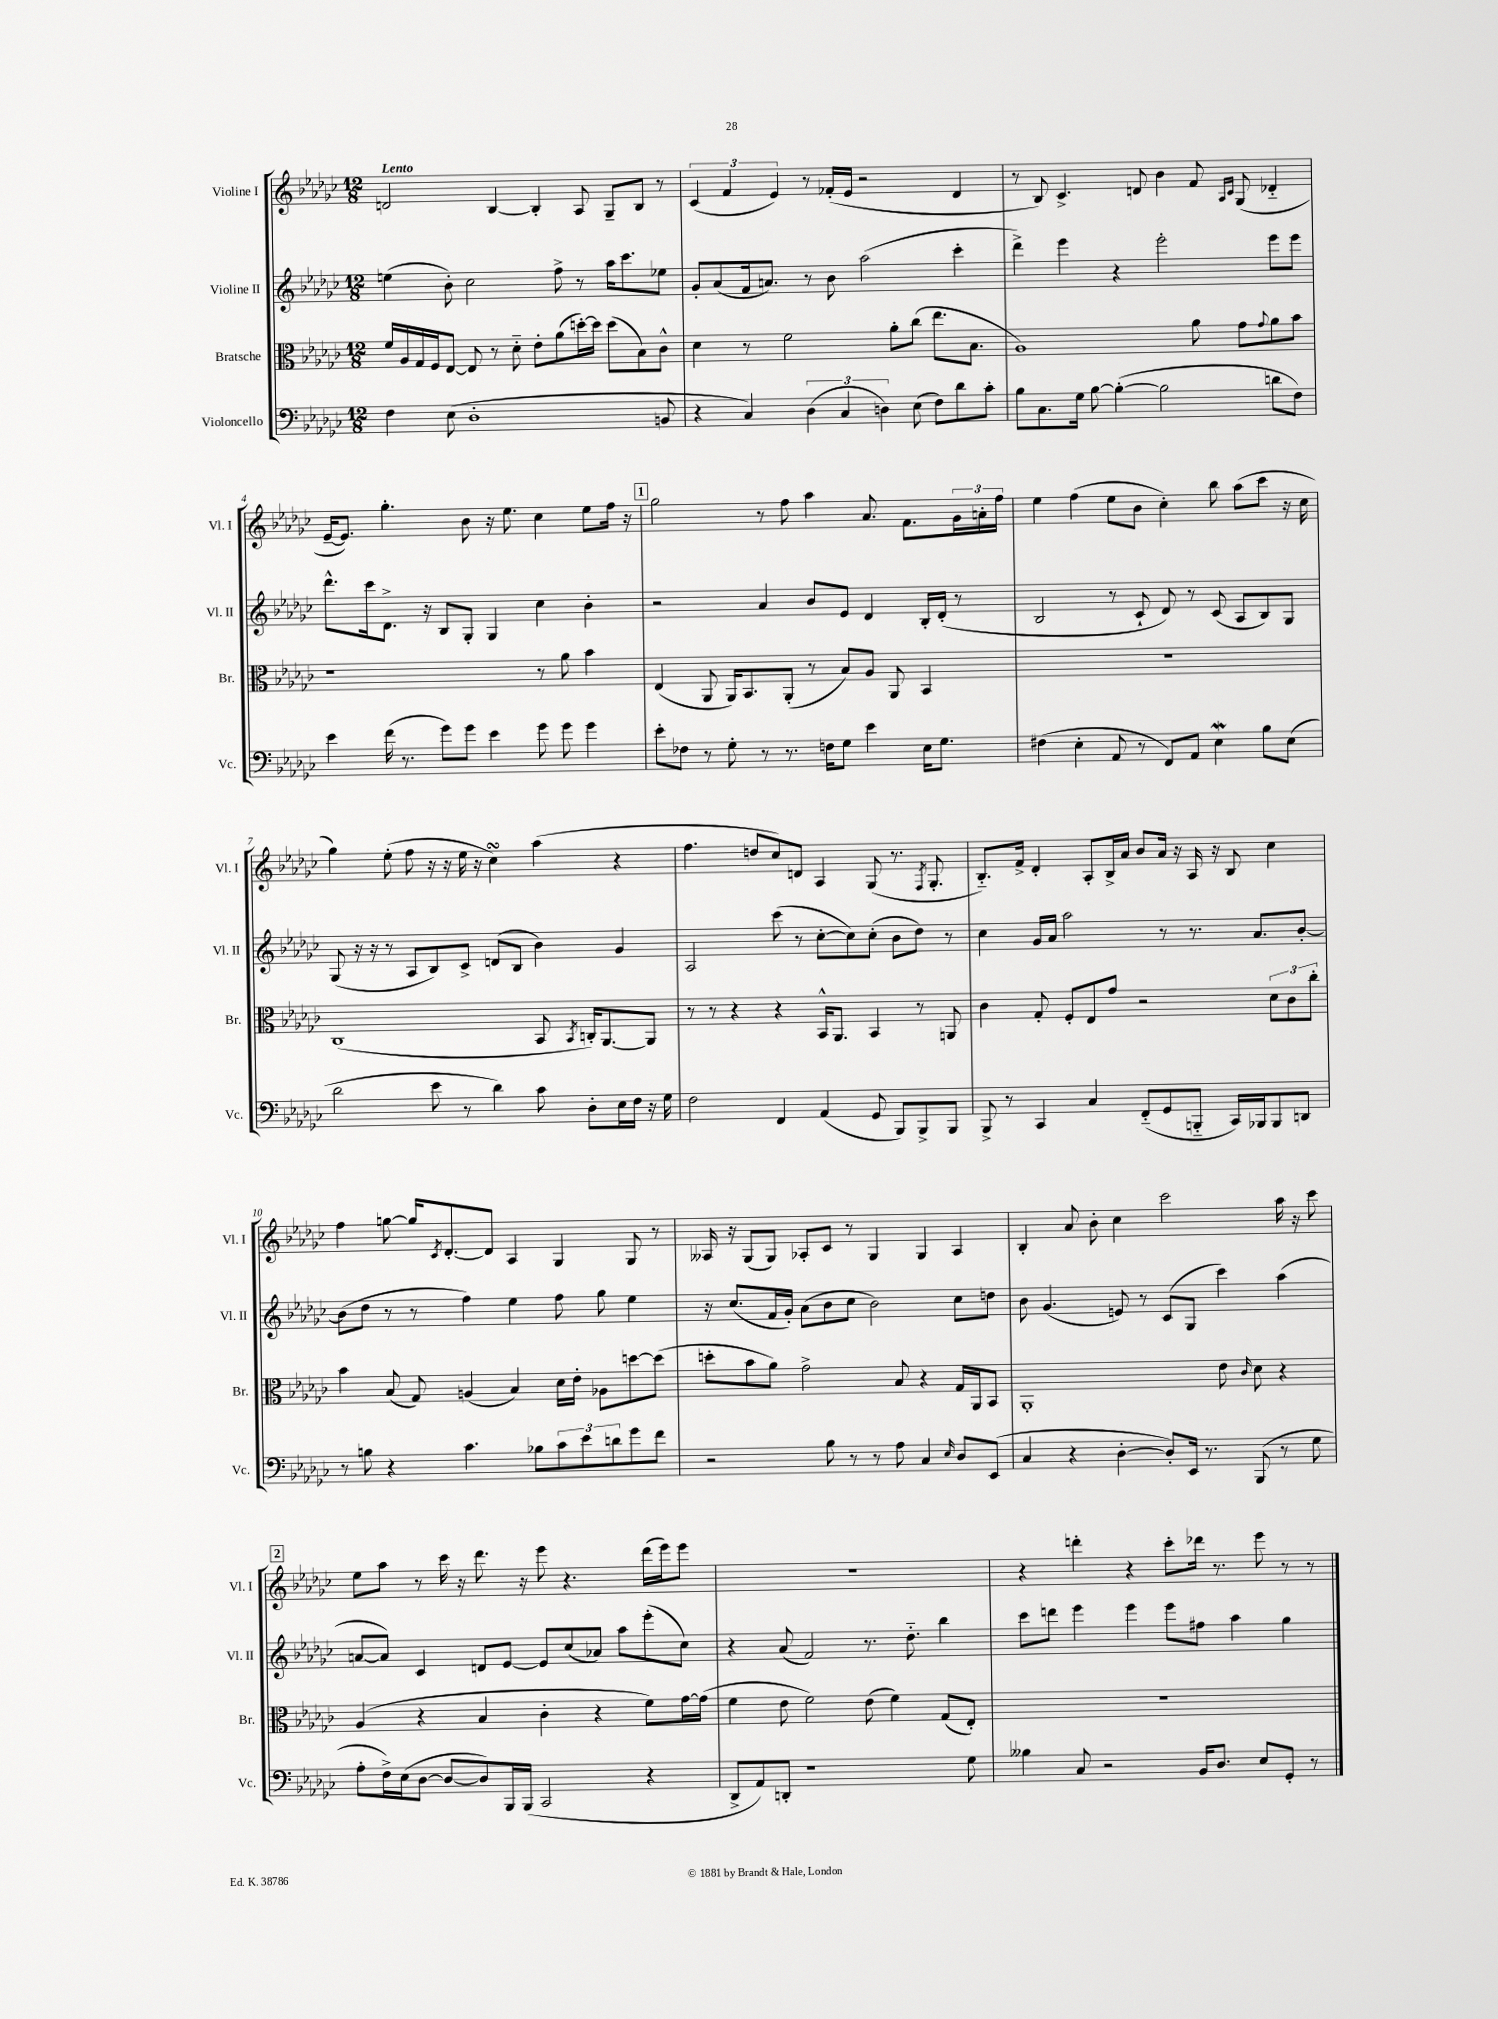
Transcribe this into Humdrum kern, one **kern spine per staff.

**kern	**kern	**kern	**kern
*staff4	*staff3	*staff2	*staff1
*clefF4	*clefC3	*clefG2	*clefG2
*k[b-e-a-d-g-c-]	*k[b-e-a-d-g-c-]	*k[b-e-a-d-g-c-]	*k[b-e-a-d-g-c-]
*M12/8	*M12/8	*M12/8	*M12/8
4F\	16f/LL	(4ee\	2d/
.	16A-/	.	.
.	16G-/	.	.
.	16F/J	.	.
(8E-\	[8E-/J	8b-'\)	.
1D-'	8E-/]	2cc-\	.
.	8r	.	[4B-/
.	8d-'~\	.	.
.	8e-'\L	.	4B-'/]
.	(8a-\	8ff^\	.
.	[16dd'\L)	8r	8A-/
.	16dd\]JJ	.	.
.	(8dd\L	16aa-\LK	8G-~/L
.	.	8.ccc-\	.
.	8B-\)	.	8B-/J
8BB/	8c-^^\J	8ee-\J	8r
=	=	=	=
4r	4d-\	8g-'/L	(6c-/
.	.	(8a-/	.
.	.	.	6f/
4C-/)	8r	16f/k	.
.	.	8.a/J)	.
.	.	.	6e-/)
.	2f\	.	.
(6D-\	.	8r	8r
.	.	8b-\	(16f-'/LL
6C-/	.	.	.
.	.	.	16e-/JJ
.	.	(2aa-\	2r
6D\)	.	.	.
.	8a-'\L	.	.
(8E-\	(8cc-\J	.	.
8F\L)	8.ee-\L	.	.
8d-\	.	4ccc-'\	4d-/
.	8.B-\J	.	.
8c-'\J	.	.	.
=	=	=	=
8B-\L	1A-)	4ddd-^\)	8r
8.C-\	.	.	8B-/)
.	.	4eee-\	4.c-^/
16G-\Jk	.	.	.
[8B-\	.	.	.
(4B-'\_	.	4r	.
.	.	.	8d/
2B-\]	.	2eee-'\	4b-\
.	8a-\	.	8f/
.	.	.	16qqA-/LL
.	.	.	16qqc-/JJ
.	8g-\L	.	(8G-/
.	8qqg-/	.	.
8d\L	8a-\	8eee-\L	4d-'~/
8F\J)	8b-\J	8eee-\J	.
=	=	=	=
4e-\	1r	8.ddd-^^\L	[16e-~/LK
.	.	.	8.e-/]J)
.	.	16ccc-\k	.
(16f\	.	8.d-^\J	4.gg-'\
8.r	.	.	.
.	.	16r	.
8g-\L)	.	8B-/L	.
8g-\J	.	8G-'/J	8b-\
4e-\	.	4G-/	16r
.	.	.	8.ee-\
8g-\	8r	4cc-\	4cc-\
8g-\	8a-\	.	.
4g-\	4b-\	4b-'\	8ee-\L
.	.	.	16ff\Jk
.	.	.	16r
=	=	=	=
8e-'\L	(4E-/	2r	2gg-\
8F-\J	.	.	.
8r	8AA-/	.	.
8G-'\	16AA-/LK)	.	.
.	8.BB-/	.	.
8r	.	4a-/	8r
8.r	(8AA-'/J	.	8ff\
.	8r	8b-/L	4aa-\
16F\LK	.	.	.
8G-\J	8B-/L)	8e-/J	.
4e-\	8A-/J	4d-/	8.a-/
.	8AA-/	.	.
.	.	.	8.f\L
16E-\LK	4BB-/	16B-'/LL	.
8.G-\J	.	(16d-'/JJ	.
.	.	8r	24g-\L
.	.	.	24a'\
.	.	.	24ff\JJ
=	=	=	=
(4F#\	1.r	2B-/	4ee-\
4E-'\	.	.	(4ff\
8AA-/	.	8r	8ee-\L
8r	.	8c-`/	8b-\J
8FF/L)	.	8d-/)	4cc-'\)
8AA-/J	.	8r	.
4E-\	.	(8c-/	8bb-\
.	.	8A-/L	(8aa-\L
8B-\L	.	8B-/)	8ccc-\J
(8E-\J	.	8G-/J	16r
.	.	.	16cc-\
=	=	=	=
2d-\	(1C-	(8G-/	4gg-\)
.	.	16r	.
.	.	16r	.
.	.	8r	(8ee-'\
.	.	8A-/L	8ff\
8e-\	.	8B-/)	16r
.	.	.	16r
8r	.	8c-^/J	16ee-\
.	.	.	16r
4d-\)	.	(8d/L	4cc-\)
.	.	8B-/J	.
8c-\	8BB-/	4b-\)	(4aa-\
.	8qBB-/	.	.
8D-'\L	16C'/LK)	.	.
.	[8.AA-/	.	.
16E-\L	.	4g-/	4r
16F\JJ	.	.	.
16r	8AA-/]J	.	.
16G-\	.	.	.
=	=	=	=
2F\	8r	2A-/	4.ff\
.	8r	.	.
.	4r	.	.
.	.	.	8dd/L
4FF/	4r	(8ccc-\	8cc-/)
.	.	8r	8d/J
(4AA-/	16BB-^^/LK	[8cc-'\L	4A-/
.	8.AA-/J	.	.
.	.	8cc-\])	.
8GG-/	4BB-/	(8cc-'\J	(8G-/
8BBB-/L)	.	8b-\L	8.r
8BBB-^/	8r	8dd-\J)	.
.	.	.	8qF/
.	.	.	8.G-'/
8BBB-/J	8AA/	8r	.
=	=	=	=
8BBB-^/	4c-\	4cc-\	8.B-'~/L)
8r	.	.	.
.	.	.	16f^/Jk
4CC-/	8G-'/	16g-/LL	4d-'/
.	.	16a-/JJ	.
.	8F'/L	2aa-\	.
4C-/	8E-/	.	8A-'/L
.	8g-/J	.	16B-^/L
.	.	.	16a-/JJ
(8FF'~/L	2r	.	8b-/L
8GG-/	.	8r	16a-/Jk
.	.	.	16r
8BBB'~/J	.	8.r	16A-/
.	.	.	16r
16CC-/LL)	.	.	8B-/
16BBB-/J	.	8.a-/L	.
8BBB-/	12d-\L	.	4cc-\
.	12c-\	.	.
8DD/J	.	[8b-'/J	.
.	12cc-'\J	.	.
=	=	=	=
8r	4b-\	(8b-\]L	4ff\
8B\	.	8dd-\J	.
4r	(8B-/	8r	[8gg\
.	8G-/)	8r	16gg/]LK
.	.	.	8qc-/
.	.	.	[8.d-'/
4.c-\	(4A/	4ff\)	.
.	.	.	8d-/]J
.	4B-/)	4ee-\	4A-/
8B-\L	.	.	.
12c-\	16d-\LL	8ff\	4G-/
.	16e-'\JJ	.	.
12e-\	.	.	.
.	8A-\L	8gg-\	.
12d\	.	.	.
8g-\	[8dd\	4ee-\	8G-/
8f\J	(8dd\]J	.	8r
=	=	=	=
2r	8dd'\L	16r	16A--/
.	.	(8.cc-/L	16r
.	8b-\	.	(8G-/L
.	8a-\J)	16f/L	8G-/J)
.	.	16g-'/JJ)	.
.	2g-^\	(8a-\L	8A-'/L
8B-\	.	8b-\	8c-/J
8r	.	8cc-\J	8r
8r	.	2b-\)	4G-/
8A-\	8B-/	.	.
4C-/	4r	.	4G-/
16qqE-/	.	.	.
8D-/L	16G-/LL	8cc-\L	4A-/
.	16AA-/J	.	.
(8EE-/J	8BB-/J	8dd\J	.
=	=	=	=
4C-/	1AA-'	8b-\	4B-'/
.	.	(4.g-/	.
4r	.	.	8a-/
.	.	.	8b-'\
[4D-'\	.	8e/)	4cc-\
.	.	8r	.
8D-'/]L)	.	(8c-/L	2ccc-\
16EE-/Jk	.	8G-/J	.
8.r	.	.	.
.	8e-\	4ccc-\)	.
.	16qqc-/	.	.
(8BBB-/	8d-\	.	.
8r	4r	(4aa-\	16aa-\
.	.	.	16r
8G-\	.	.	8ccc-\
=	=	=	=
8A-'\L	(4A-/	[8a/L	8ee-\L
16F^\L)	.	8a/]J)	8aa-\J
(16E-\J	.	.	.
[8D-\J	4r	4c-/	8r
8D-/_L	.	.	16ccc-\
.	.	.	16r
8D-/])	4B-/	8d/L	8.ddd-\
16BBB-/L	.	[8e-/J	.
(16BBB-/JJ	.	.	16r
2CC-/	4c-'\	8e-/]L	8eee-\
.	.	(8cc-/	4.r
.	4r	8a-/J)	.
.	.	8aa-\L	.
4r	8f\L)	(8eee-'\	(16ddd-\LL
.	.	.	16eee-\J)
.	[16g-\L	8cc-\J)	8eee-\J
.	(16g-\]JJ	.	.
=	=	=	=
8DD-^/L	4f\	4r	1.r
8AA-/)	.	.	.
8DD'/J	8e-\	(8a-/	.
1r	2f\)	2f/)	.
.	(8e-\	8.r	.
.	4f\)	.	.
.	.	8.dd-'~\	.
.	(8G-/L	4bb-\	.
8G-\	8E-'/J)	.	.
=	=	=	=
4B--\	1.r	8ccc-\L	4r
.	.	8ddd\J	.
8C-/	.	4eee-\	4ddd'\
2r	.	.	.
.	.	4eee-\	4r
.	.	8eee-\L	8ccc-'\L
16BB-/LK	.	8ff#\J	16ddd-\Jk
8.D-/J	.	.	8.r
.	.	4aa-\	.
8E-/L	.	.	8eee-\
8GG-'/J	.	4gg-\	8r
8r	.	.	8r
==	==	==	==
*-	*-	*-	*-
